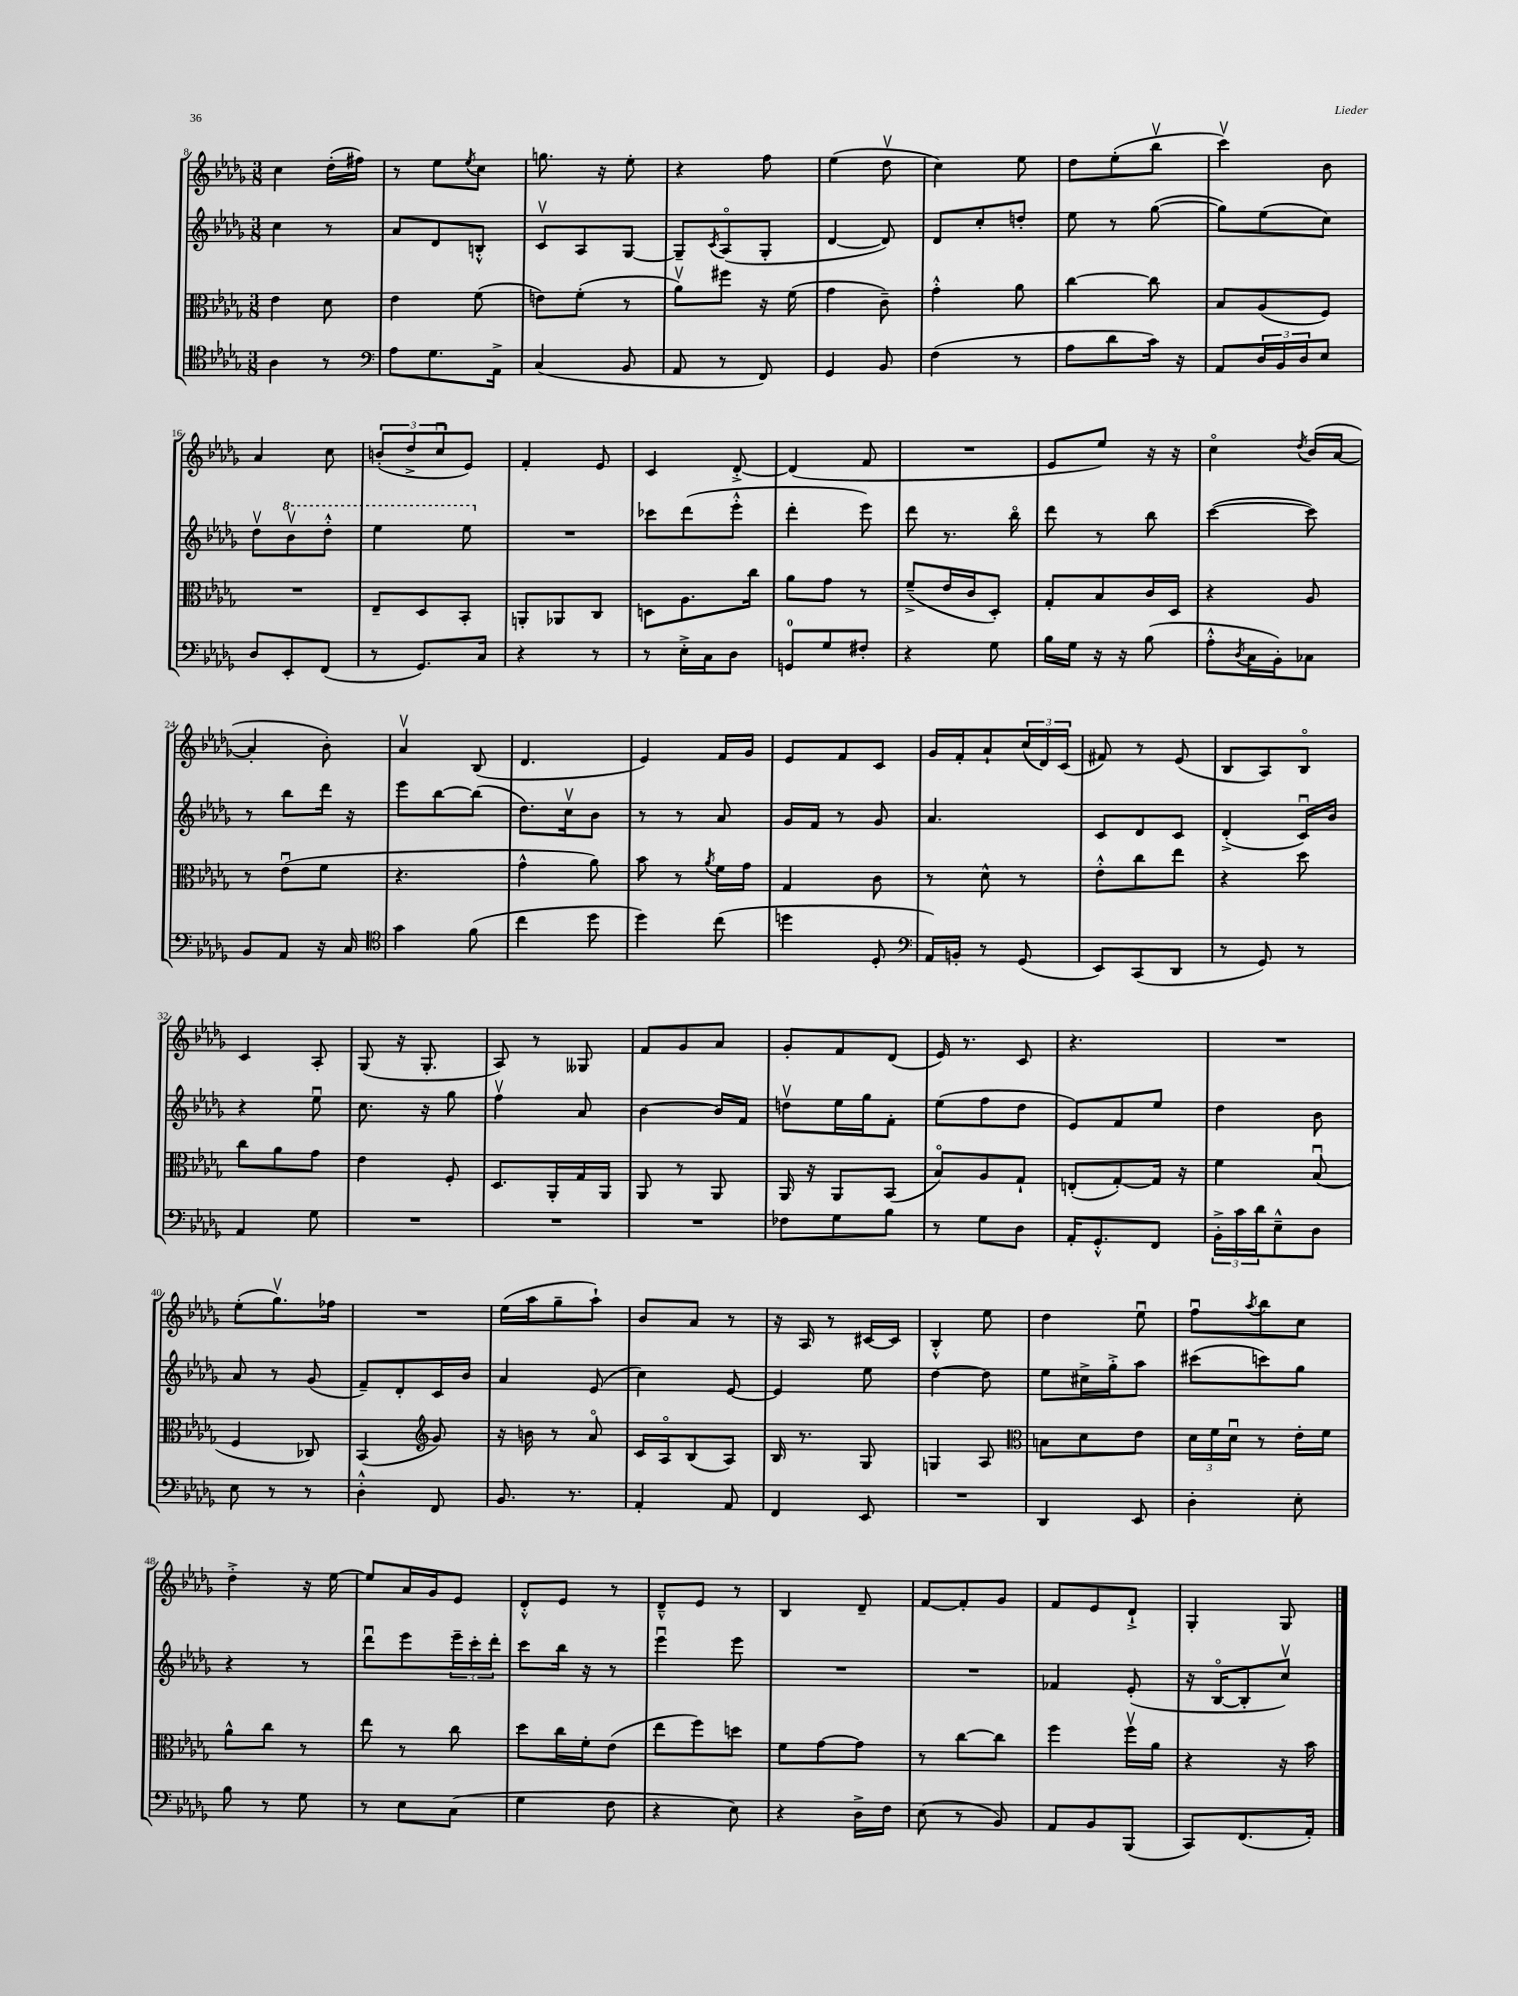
<<
\new StaffGroup <<
\new Staff = "s0" {
    \clef treble \key des \major \numericTimeSignature \time 3/8
    c''4 des''16-.( fis''16) |
    r8 ees''8 \acciaccatura { ees''8 } c''8 |
    g''8. r16 ees''8-. |
    r4 f''8 |
    ees''4( des''8\upbow |
    c''4) ees''8 |
    des''8 ees''8-.( bes''8\upbow |
    c'''4\upbow) bes'8 |
    aes'4 c''8 |
    \tuplet 3/2 { b'8-.( des''8-> c''8\downbow } ees'8) |
    f'4-. ees'8 |
    c'4 des'8~-.-> |
    des'4( f'8 |
    R4. |
    ees'8 ees''8) r16 r16 |
    c''4\flageolet \acciaccatura { des''8 } bes'16( aes'16~ |
    aes'4-. bes'8-.) |
    aes'4\upbow bes8( |
    des'4. |
    ees'4) f'16 ges'16 |
    ees'8 f'8 c'8 |
    ges'16 f'16-. aes'8-! \tuplet 3/2 { c''16( des'16) c'16( } |
    fis'8) r8 ees'8( |
    bes8 aes8) bes8\flageolet |
    c'4 aes8-. |
    ges8( r16 ges8.-. |
    aes8) r8 geses8 |
    f'8 ges'8 aes'8 |
    ges'8-. f'8 des'8( |
    ees'16) r8. c'8 |
    r4. |
    R4. |
    ees''8-.( ges''8.\upbow) fes''16 |
    R4. |
    ees''16( aes''16 ges''8-- aes''8-!) |
    bes'8 aes'8 r8 |
    r16 aes16 r8 cis'16~ cis'16 |
    bes4-.-^ ees''8 |
    des''4 ees''8\downbow |
    f''8\downbow \acciaccatura { aes''8 } bes''8 c''8 |
    des''4-.-> r16 ees''16~ |
    ees''8 aes'16 ges'16 ees'8 |
    des'8-.-^ ees'8 r8 |
    des'8---^ ees'8 r8 |
    bes4 des'8-- |
    f'8~ f'8-. ges'8 |
    f'8 ees'8 des'8-!-> |
    ges4-. ges8 \bar "|." |
}
\new Staff = "s1" {
    \clef treble \key des \major \numericTimeSignature \time 3/8
    c''4 r8 |
    aes'8 des'8 b8-.-^ |
    c'8\upbow aes8 ges8~ |
    ges8-- \acciaccatura { c'8 } aes8\flageolet( ges8-. |
    des'4~ des'8) |
    des'8 c''8-. d''8-. |
    ees''8 r8 ges''8~( |
    ges''8) ees''8( c''8) |
    des''8\upbow \ottava #1 bes''8\upbow des'''8-.-^ |
    ees'''4 ees'''8 \ottava #0 |
    R4. |
    ces'''8 des'''8( ees'''8-.-^ |
    des'''4-. ees'''8) |
    des'''8 r8. bes''16\flageolet |
    des'''8 r8 bes''8 |
    c'''4~( c'''8) |
    r8 bes''8 des'''16 r16 |
    ees'''8 bes''8~ bes''8( |
    des''8.) c''16\upbow bes'8 |
    r8 r8 aes'8 |
    ges'16 f'16 r8 ges'8 |
    aes'4. |
    c'8 des'8 c'8 |
    des'4-.->( c'16\downbow) bes'16 |
    r4 ees''8\downbow |
    c''8. r16 ges''8 |
    f''4\upbow aes'8 |
    bes'4~ bes'16 f'16 |
    d''8\upbow ees''16 ges''16 f'8-. |
    ees''8( f''8 des''8 |
    ees'8) f'8 ees''8 |
    des''4 bes'8 |
    aes'8 r8 ges'8( |
    f'8--) des'8-. c'16 bes'16 |
    aes'4 ees'8( |
    c''4) ees'8~ |
    ees'4 ees''8 |
    des''4~ des''8 |
    ees''8 cis''16-> ges''16-.-> aes''8 |
    cis'''8( c'''8) ges''8 |
    r4 r8 |
    des'''8\downbow ees'''8 \tuplet 3/2 { ees'''16-- c'''16-. des'''16-. } |
    c'''8 bes''16 r16 r8 |
    ees'''4\downbow ees'''8 |
    R4. |
    R4. |
    fes'4 ees'8-.( |
    r16 bes16~\flageolet bes8-. c''8\upbow) \bar "|." |
}
\new Staff = "s2" {
    \clef alto \key des \major \numericTimeSignature \time 3/8
    ees'4 des'8 |
    ees'4 f'8( |
    e'8) f'8-.( r8 |
    aes'8\upbow) fis''8 r16 f'16( |
    ges'4 c'8--) |
    ges'4-.-^ aes'8 |
    c''4~ c''8 |
    bes8 aes8( f8) |
    R4. |
    ees8-- des8 bes,8-. |
    a,8-. aes,8 c8 |
    d8 aes8. c''16 |
    aes'8 ges'8 r8 |
    f'8--->( ees'16 c'16 des8-.) |
    ges8-. bes8 c'16 des16 |
    r4 aes8 |
    r8 ees'8\downbow( f'8 |
    r4. |
    ges'4-^ aes'8) |
    bes'8 r8 \acciaccatura { aes'8 } f'16 ges'16 |
    ges4 c'8 |
    r8 des'8-^ r8 |
    ees'8-.-^ c''8 ees''8 |
    r4 des''8 |
    c''8 aes'8 ges'8 |
    ees'4 f8-. |
    des8. aes,16-. ges16 aes,16 |
    aes,8 r8 aes,8 |
    aes,16 r16 aes,8 bes,8( |
    bes8\flageolet) aes8 ges8-! |
    e8-.( ges8~-.) ges16 r16 |
    f'4 bes8\downbow( |
    f4 ces8) |
    bes,4( \clef treble ges'8) |
    r16 b'16 r8 aes'8\flageolet |
    c'16 aes16\flageolet bes8( aes8) |
    bes16 r8. ges8 |
    g4 aes8 |
    \clef alto b8 des'8 ees'8 |
    \tuplet 3/2 { des'16 f'16 des'16\downbow } r8 ees'16-. f'16 |
    aes'8-^ c''8 r8 |
    ees''8 r8 c''8 |
    des''8 c''16 f'16-. ees'8( |
    ees''8 f''8) d''8 |
    f'8 ges'8~ ges'8 |
    r8 c''8~ c''8 |
    f''4 f''16\upbow aes'16 |
    r4 r16 bes'16 \bar "|." |
}
\new Staff = "s3" {
    \clef tenor \key des \major \numericTimeSignature \time 3/8
    aes4 r8 |
    \clef bass aes8 ges8. aes,16-> |
    c4( bes,8 |
    aes,8 r8 f,8) |
    ges,4 bes,8 |
    f4( r8 |
    aes8 des'8 c'16) r16 |
    aes,8 \tuplet 3/2 { des16 bes,16 des16 } ees8 |
    des8 ees,8-. f,8( |
    r8 ges,8.) c16 |
    r4 r8 |
    r8 ees16-.-> c16 des8 |
    g,8-0 ges8 fis8-. |
    r4 ges8 |
    bes16 ges16 r16 r16 bes8( |
    aes8-.-^ \acciaccatura { des8 } c16 bes,16-.) ces8 |
    bes,8 aes,8 r16 c16 |
    \clef tenor ges'4 f'8( |
    c''4 des''8 |
    des''4) c''8( |
    d''4 des8-. |
    \clef bass aes,16) b,16-. r8 ges,8( |
    ees,8) c,8( des,8 |
    r8 ges,8) r8 |
    aes,4 ges8 |
    R4. |
    R4. |
    R4. |
    fes8 ges8 bes8 |
    r8 ges8 des8 |
    aes,16-. ges,8.-.-^ f,8 |
    \tuplet 3/2 { bes,16-.-> c'16 des'16 } ees8---^ des8 |
    ees8 r8 r8 |
    des4-.-^ f,8 |
    bes,8. r8. |
    aes,4-. aes,8 |
    f,4 ees,8 |
    R4. |
    des,4 ees,8 |
    des4-. ees8-. |
    bes8 r8 ges8 |
    r8 ees8 c8( |
    ges4 f8 |
    r4 ees8) |
    r4 des16-> f16 |
    ees8( r8 bes,8) |
    aes,8 bes,8 bes,,8( |
    c,8) f,8.( aes,16-.) \bar "|." |
}
>>
>>
\layout { \context { \Score currentBarNumber = #8 } }
